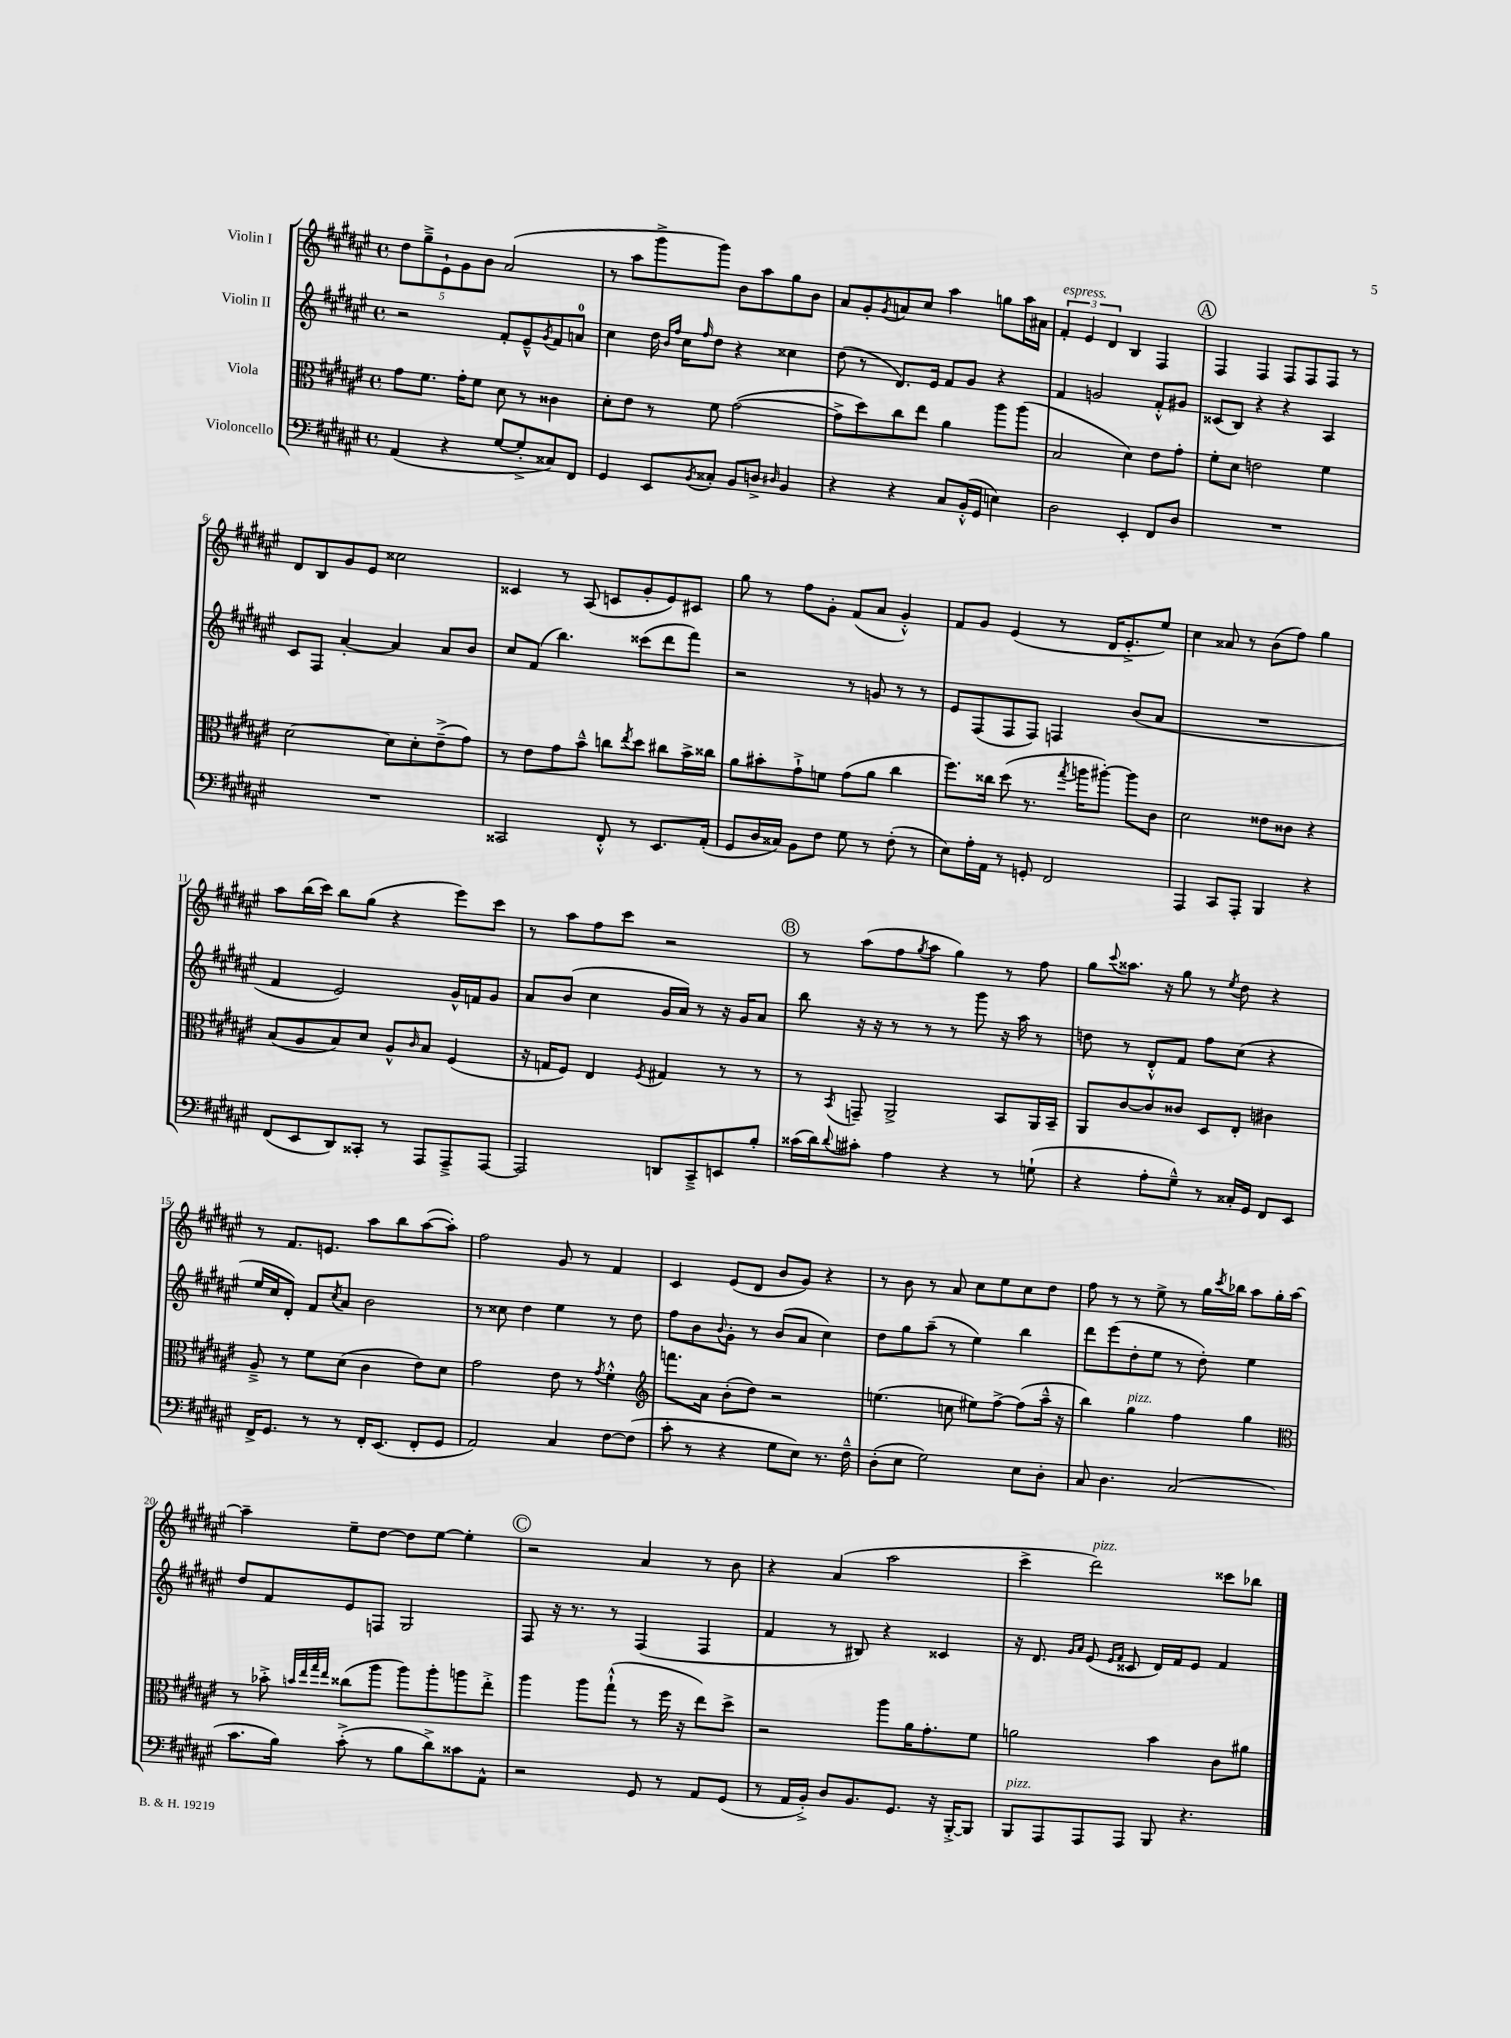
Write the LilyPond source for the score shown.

<<
\new StaffGroup <<
\new Staff = "s0" \with { instrumentName = "Violin I" } {
    \clef treble \key fis \major \defaultTimeSignature \time 4/4
    \tuplet 5/4 { dis''8 gis''8---> eis'8-! gis'8 b'8 } ais'2( |
    r8 ais''8 gis'''8-> gis'''8) b'8 ais''8 gis''8 b'8 |
    ais'8 gis'8-. \acciaccatura { gis'8 } a'8 cis''8 ais''4 g''8 ais''16 ais'16 |
    \tuplet 3/2 { fis'4-.^\markup { \italic "espress." } eis'4 dis'4 } b4 fis4 |
    \mark \markup { \circle "A" } fis4 fis4 fis8 fis8 fis8 r8 |
    dis'8 b8 gis'8 eis'8 cisis''2 |
    cisis'4 r8 ais8( c'8 gis'8-. eis'8) cis'8 |
    gis''8 r8 fis''8 gis'8-. fis'8( ais'8 gis'4-.-^) |
    fis'8 gis'8 eis'4( r8 dis'16 eis'8.-.-> eis''8) |
    cis''4 aisis'8 r8 b'8( fis''8) gis''4 |
    ais''8 b''16( cis'''16) b''8 gis''8( r4 eis'''8) cis'''8 |
    r8 ais''8 fis''8 cis'''8 r2 |
    \mark \markup { \circle "B" } r8 ais''8( fis''8 \acciaccatura { gis''8 } ais''8 gis''4) r8 fis''8 |
    gis''8 \appoggiatura { cis'''8 } aisis''8. r16 gis''8 r8 \acciaccatura { eis''8 } dis''8 r4 |
    r8 fis'8. e'8. ais''8 b''8 ais''8~( ais''8-.) |
    fis''2 gis'8 r8 fis'4 |
    cis'4 eis'8( dis'8 b'8 gis'8) r4 |
    r8 b'8 r8 ais'8 cis''8 eis''8 cis''8 dis''8 |
    fis''8 r8 r8 eis''8-> r8 gis''16 \acciaccatura { cis'''8 } bes''16 ais''8 gis''16-. ais''16~ |
    ais''4-- eis''8-- dis''8~ dis''8 eis''8~ eis''4-. |
    \mark \markup { \circle "C" } r2 ais'4 r8 b'8 |
    r4 ais'4( ais''2 |
    cis'''4-> dis'''2^\markup { \italic "pizz." }) cisis'''8 bes''8 \bar "|." |
}
\new Staff = "s1" \with { instrumentName = "Violin II" } {
    \clef treble \key fis \major \defaultTimeSignature \time 4/4
    r2 fis'8-. eis'8---^ \acciaccatura { gis'8 } fis'8 a'8-0 |
    cis''4 dis''16 \grace { b'16 fis''16 } cis''16 \grace { fis''16 } dis''8 r4 cisis''4 |
    dis''8( r8 dis'8.) eis'16 fis'8 gis'8 r4 |
    fis'4 g'2 fis'8-.-^ gis'8 |
    \mark \markup { \circle "A" } cisis'8( b8) r4 r4 ais4 |
    cis'8 fis8 ais'4~-. ais'4 ais'8 b'8 |
    cis''8 fis'8( b''4.) cisis'''8( dis'''8 fis'''8) |
    r2 r8 g'8 r8 r8 |
    eis'8 fis8( fis8 fis8) f4 b'8( ais'8 |
    R1 |
    fis'4 eis'2) gis'16-^ f'16 gis'8 |
    ais'8 b'8( cis''4 gis'16 ais'16) r8 r16 gis'16 ais'8 |
    \mark \markup { \circle "B" } b''8 r16 r16 r8 r8 r8 gis'''8 r16 ais''16 r8 |
    d''8 r8 dis'8-.-^ fis'8 fis''8 cis''8( r4 |
    eis''16 cis''16 dis'8-.) fis'8 \acciaccatura { cis''8 } ais'8 b'2 |
    r8 cisis''8 dis''4 eis''4 r8 dis''8 |
    fis''8 b'8 \appoggiatura { b'8 } gis'8-. r8 b'8( ais'8 cis''4) |
    dis''8 gis''8 ais''8--( r8 eis''4) b''4 |
    dis'''8 eis'''8( dis''8-. eis''8 r8 dis''8-.) eis''4 |
    dis''8 fis'8 eis'8 f8 gis2 |
    \mark \markup { \circle "C" } fis8 r16 r8. r8 fis4( fis4 |
    fis'4 r8 bis8) r4 cisis'4 |
    r16 dis'8. \grace { gis'16 ais'16 } eis'8( \grace { eis'16 fis'16 } cisis'8 dis'16) fis'16 eis'8 fis'4 \bar "|." |
}
\new Staff = "s2" \with { instrumentName = "Viola" } {
    \clef alto \key fis \major \defaultTimeSignature \time 4/4
    gis'8 fis'8. gis'16-. fis'8 dis'8 r8 cisis'4 |
    dis'8-. eis'8 r8 fis'8 gis'2~( |
    gis'8-> dis''8) cis''8 eis''8 ais'4 ais''8 ais''8( |
    b2 dis'4) eis'8 gis'8-. |
    \mark \markup { \circle "A" } fis'8-. dis'8 e'2 fis'4 |
    dis'2~ dis'8 dis'8-. eis'8--->( gis'8) |
    r8 eis'8 gis'8 b'8---^ c''8 \acciaccatura { eis''8 } dis''8 cis''8 b'16-> cisis''16 |
    ais'8 bis'8-. gis'8-!-> f'8 gis'8( ais'8 cis''4 |
    fis''8.) cisis''16 dis''8( r8. \acciaccatura { gis''8 } a''16 ais''8~-.) ais''8 cis'8 |
    dis'2 eisis'8 cisis'8 r4 |
    b8( ais8 b8) dis'8 ais8-^ \grace { cis'16 } b8 fis4( |
    r16 g16 fis8) eis4 \acciaccatura { fis8 } gis4 r8 r8 |
    \mark \markup { \circle "B" } r8 \acciaccatura { b,8 } g,8-- ais,2-> b,8 ais,16 b,16-- |
    ais,8 cis'8~ cis'8 cisis'8 dis8 eis8-. cis'4 |
    ais8---> r8 fis'8 dis'8( cis'4 eis'8) dis'8 |
    gis'2 eis'8 r8 \acciaccatura { gis'8 } fis'4-.-^ |
    \clef treble f'''8. ais'16 b'8-.( dis''8) r2 |
    e''4.( c''8 eis''8) fis''8~-> fis''8( ais''16---^ r16 |
    b''4) gis''4^\markup { \italic "pizz." } fis''4 gis''4 |
    \clef alto r8 bes'8-.-> \grace { b'32 eis''32 gis''32 eis''32 } cisis''8( ais''8 ais''8) ais''8-. a''8 eis''8-.-> |
    \mark \markup { \circle "C" } ais''4 ais''8 gis''8-!-^( r8 fis''16 r16 eis''8) dis''8-> |
    r2 ais''8 ais'16 gis'8.-. fis'8 |
    a'2 b'4 cis'8 ais'8 \bar "|." |
}
\new Staff = "s3" \with { instrumentName = "Violoncello" } {
    \clef bass \key fis \major \defaultTimeSignature \time 4/4
    ais,4( r4 gis8~ gis8-.-> cisis8) fis,8 |
    gis,4 eis,8 \acciaccatura { b,8 } cisis8-. b,8 d8-> \grace { dis16 } b,4 |
    r4 r4 cis8 b,16-.-^( gis,16 e4) |
    dis2 eis,4-. fis,8 dis8 |
    \mark \markup { \circle "A" } R1 |
    R1 |
    cisis,2 fis,8-.-^ r8 eis,8. ais,16-.( |
    gis,8 dis16 cisis16) b,8 fis8 gis8 r8 fis8-.( r8 |
    eis8) ais16-. ais,16 r8 g,8-. fis,2 |
    ais,,4 cis,8 ais,,8-. b,,4 r4 |
    fis,8( eis,8 dis,8) cisis,8-. r8 ais,,8 ais,,8---> ais,,8~ |
    ais,,2 d,8 cis,8---> e,8 b8-. |
    \mark \markup { \circle "B" } cisis'16( dis'16) \appoggiatura { dis'8 } cis'8-. ais4 r4 r8 g8-!( |
    r4 ais8-. gis8---^) r8 cisis16-. gis,16 fis,8 eis,8 |
    fis,16-> gis,8. r8 r8 fis,16-. eis,8.( fis,8-. gis,8 |
    ais,2) cis4 fis8~ fis8( |
    cis'8-. r8 r4 gis8 eis8) r8. fis16---^ |
    dis8-.( eis8 gis2) eis8 dis8-. |
    cis8 dis4. cis2( |
    cis'8. b16) cis'8-.->( r8 b8 dis'8->) cisis'8 ais,8-^ |
    \mark \markup { \circle "C" } r2 gis,8 r8 ais,8 gis,8( |
    r8 ais,16 b,16-.->) dis8 b,8. gis,8. r16 b,,16~-.-> b,,8 |
    b,,8^\markup { \italic "pizz." } ais,,8 ais,,8 ais,,8 b,,8 r4. \bar "|." |
}
>>
>>
